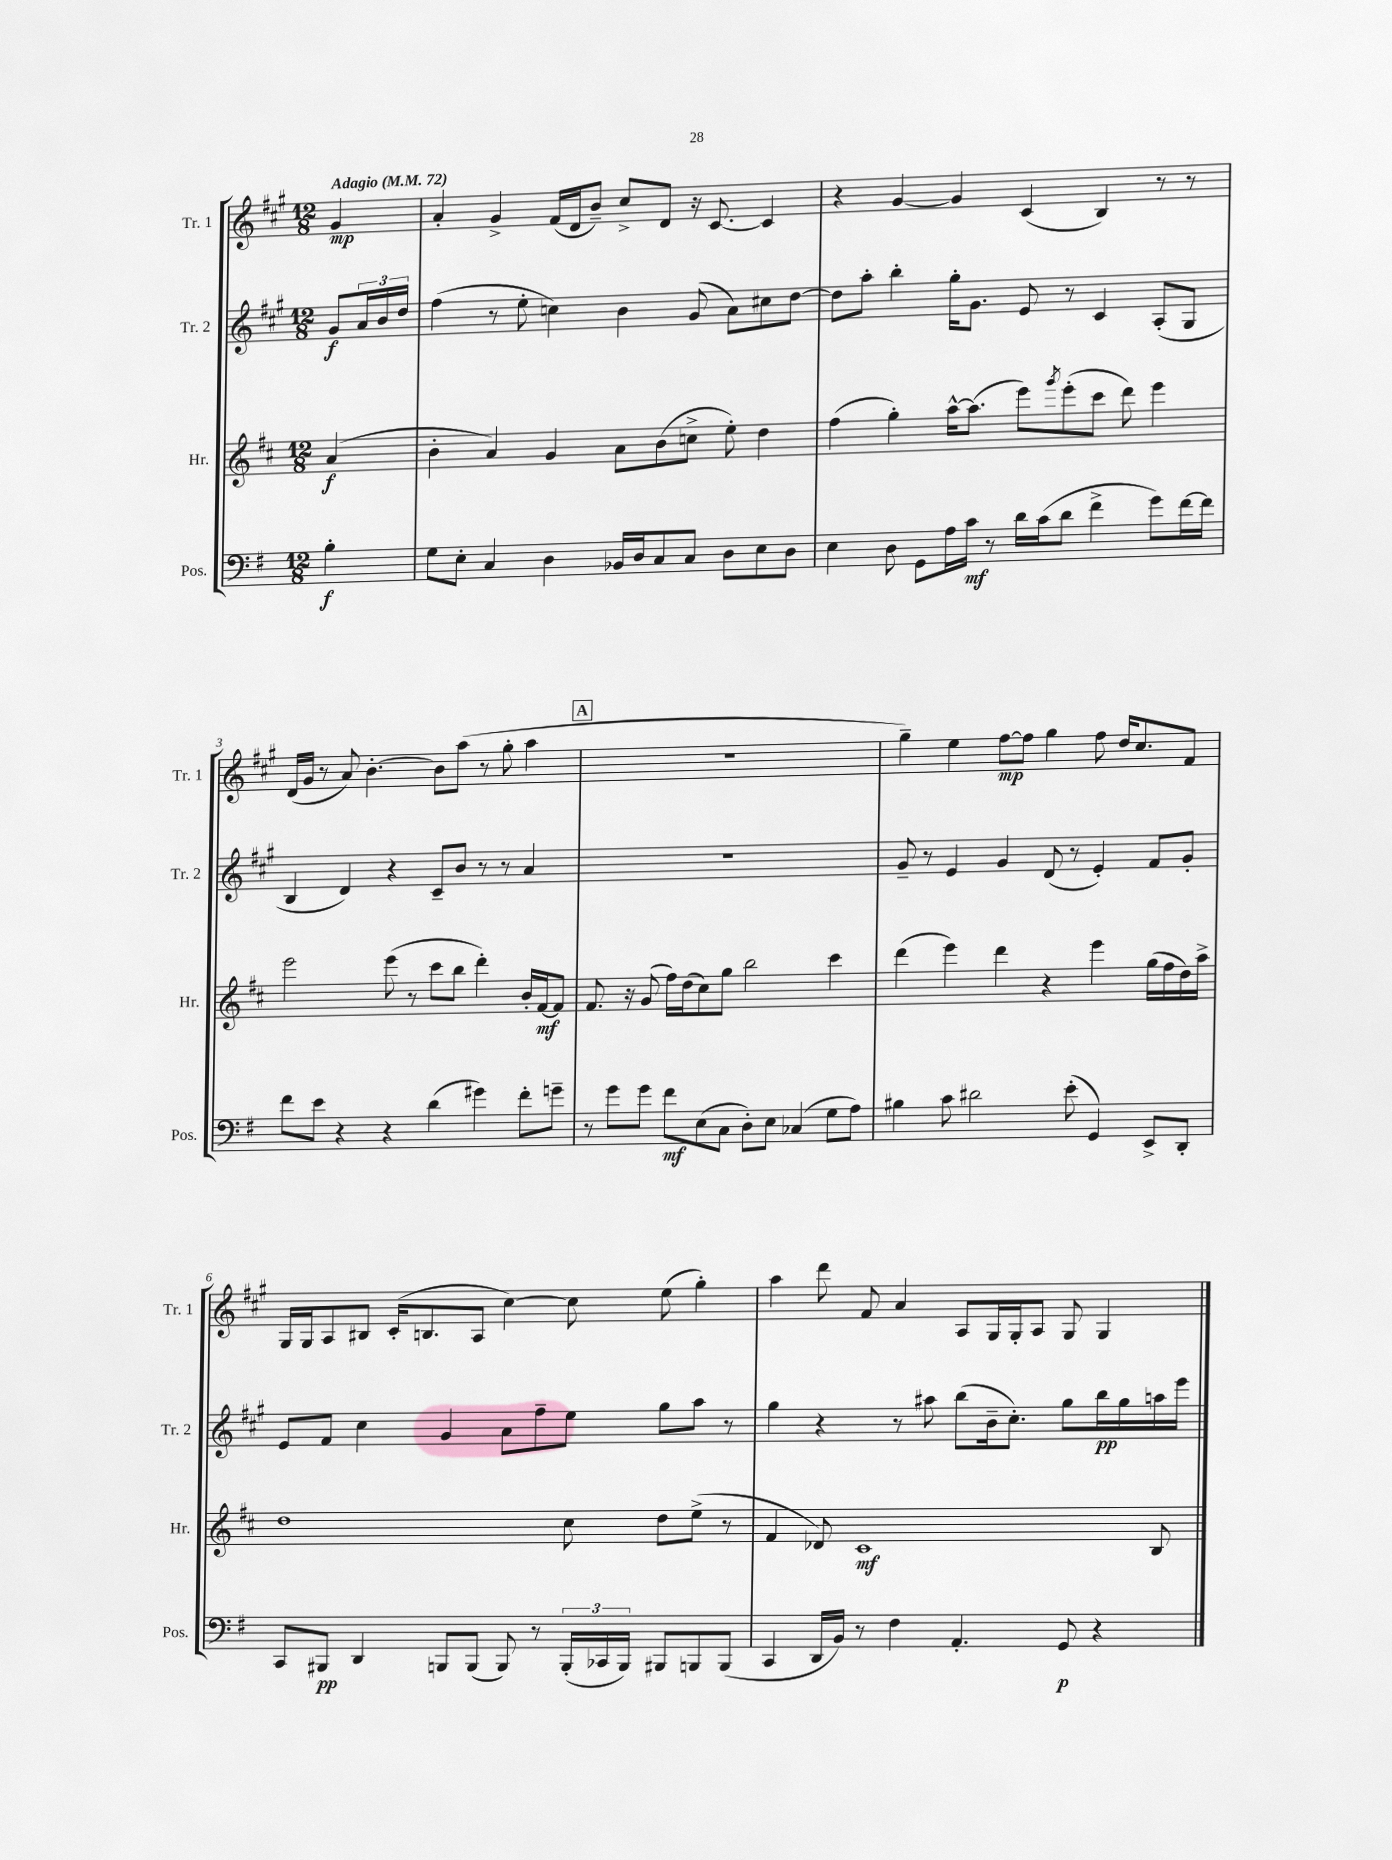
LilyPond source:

<<
\new StaffGroup <<
\new Staff = "s0" \with { instrumentName = "Tr. 1" shortInstrumentName = "Tr. 1" } {
    \clef treble \key a \major \numericTimeSignature \time 12/8 \partial 4 \tempo "Adagio" 4 = 72
    gis'4\mp |
    a'4-. gis'4-> fis'16( d'16 b'8--) cis''8-> d'8 r16 cis'8.~ cis'4 |
    r4 gis'4~ gis'4 cis'4( b4) r8 r8 |
    d'16( gis'16 r8 a'8) b'4.~-. b'8 a''8( r8 gis''8-. a''4 |
    \mark \markup { \box "A" } R1. |
    gis''4--) e''4 fis''8~\mp fis''8 gis''4 fis''8 d''16 cis''8. fis'8 |
    gis16 gis16 a8 bis8 cis'16-.( b8. a8 cis''4~) cis''8 e''8( gis''4-.) |
    a''4 d'''8 fis'8 a'4 a8 gis16 gis16-. a8 gis8 gis4 \bar "|." |
}
\new Staff = "s1" \with { instrumentName = "Tr. 2" shortInstrumentName = "Tr. 2" } {
    \clef treble \key a \major \numericTimeSignature \time 12/8 \partial 4
    gis'8\f \tuplet 3/2 { a'16 b'16 d''16 } |
    fis''4( r8 e''8-. c''4) b'4 gis'8( a'8) cis''8 d''8~ |
    d''8 a''8-. b''4-. gis''16-. gis'8. e'8 r8 cis'4 a8-.( gis8 |
    b4 d'4) r4 cis'8-- b'8 r8 r8 a'4 |
    \mark \markup { \box "A" } R1. |
    gis'8-- r8 e'4 gis'4 d'8( r8 e'4-.) fis'8 gis'8-. |
    e'8 fis'8 cis''4 gis'4 a'8 fis''8-- e''8 gis''8 a''8 r8 |
    gis''4 r4 r8 ais''8 b''8( b'16-- cis''8.-.) gis''8 b''16\pp gis''16 a''16 e'''16 \bar "|." |
}
\new Staff = "s2" \with { instrumentName = "Hr." shortInstrumentName = "Hr." } {
    \clef treble \key d \major \numericTimeSignature \time 12/8 \partial 4
    a'4\f( |
    b'4-. a'4) g'4 a'8 b'8( c''8-> e''8-.) d''4 |
    fis''4( g''4-.) a''16~-^ a''8.( e'''8) \acciaccatura { g'''8 } e'''8-.( cis'''8 d'''8) e'''4 |
    e'''2 e'''8( r8 cis'''8 b''8 d'''4-.) b'16-. fis'16~\mf fis'8 |
    \mark \markup { \box "A" } fis'8. r16 g'8( fis''16) d''16( cis''8) g''8 b''2 cis'''4 |
    d'''4( e'''4) d'''4 r4 e'''4 g''16( fis''16 d''16) a''16-> |
    d''1 cis''8 d''8 e''8->( r8 |
    fis'4 des'8) cis'1\mf b8 \bar "|." |
}
\new Staff = "s3" \with { instrumentName = "Pos." shortInstrumentName = "Pos." } {
    \clef bass \key g \major \numericTimeSignature \time 12/8 \partial 4
    b4-.\f |
    g8 e8-. c4 d4 bes,16 d16 c8 c8 d8 e8 d8 |
    e4 d8 g,8 a16 c'16\mf r8 d'16 c'16( d'8 fis'4-> g'8) fis'16~ fis'16 |
    fis'8 e'8 r4 r4 d'4( gis'4) fis'8-. g'8-- |
    \mark \markup { \box "A" } r8 g'8 g'8 fis'8\mf e8( c8 d8-.) e8 ces4( g8 a8) |
    bis4 c'8 dis'2 e'8-.( g,4) e,8-> d,8-. |
    c,8 bis,,8\pp d,4 b,,8 b,,8( b,,8) r8 \tuplet 3/2 { b,,16-.( ces,16 b,,16) } bis,,8 b,,8 b,,8( |
    c,4 d,16 b,16) r8 fis4 a,4.-. g,8\p r4 \bar "|." |
}
>>
>>
